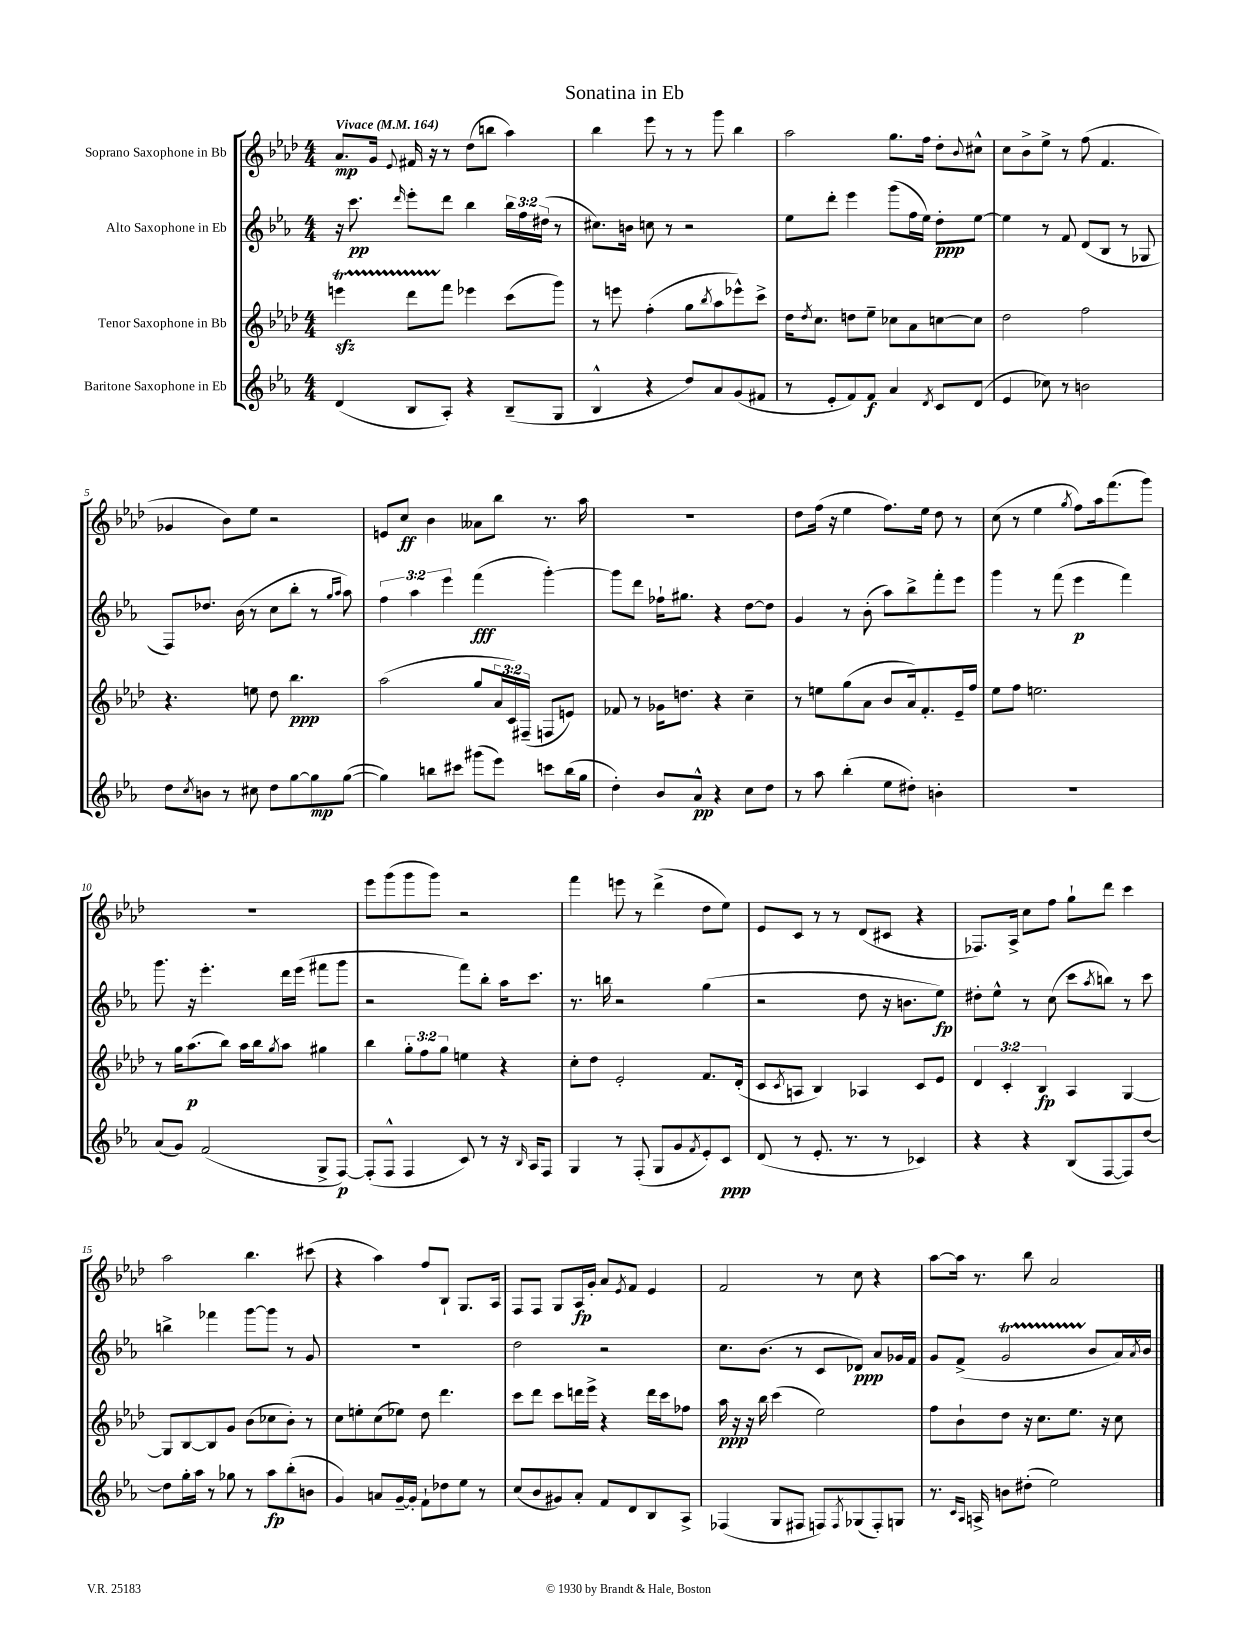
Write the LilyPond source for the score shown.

\header { title = "Sonatina in Eb" }
<<
\new StaffGroup <<
\new Staff = "s0" \with { instrumentName = "Soprano Saxophone in Bb" } {
    \clef treble \key aes \major \numericTimeSignature \time 4/4 \tempo "Vivace" 4 = 164
    aes'8.\mp g'16 \appoggiatura { ees'8 } fis'16 r16 r8 des''8( b''8 aes''4) |
    bes''4 ees'''8 r8 r8 g'''8 bes''4 |
    aes''2 g''8. f''16 des''8-. \appoggiatura { bes'8 } cis''8-^ |
    c''8 bes'8-> ees''8-> r8 f''8( f'4. |
    ges'4 bes'8) ees''8 r2 |
    e'8 c''8\ff bes'4 aeses'8 bes''8 r8. aes''16 |
    R1 |
    des''8 f''16( r16 ees''4 f''8.) ees''16 des''8 r8 |
    c''8( r8 ees''4 \acciaccatura { g''8 } f''8) aes''16 f'''8.( g'''8) |
    R1 |
    ees'''8 g'''8( g'''8 g'''8) r2 |
    f'''4 e'''8 r8 des'''4->( des''8 ees''8) |
    ees'8 c'8 r8 r8 des'8( cis'8 r4 |
    fes8.) aes16-> c''8 f''8 g''8-! des'''8 c'''4 |
    aes''2 bes''4. cis'''8( |
    r4 aes''4) f''8 bes8-! g8. aes16 |
    f8 f8 g8 aes16\fp g'16-. aes'8 \acciaccatura { ees'8 } f'8 ees'4 |
    f'2 r8 c''8 r4 |
    aes''8~ aes''16 r8. bes''8 aes'2 \bar "|." |
}
\new Staff = "s1" \with { instrumentName = "Alto Saxophone in Eb" } {
    \clef treble \key ees \major \numericTimeSignature \time 4/4 \override Staff.TupletNumber.text = #tuplet-number::calc-fraction-text
    r16 c'''8.\pp \grace { d'''16 } ees'''8-. d'''8 bes''4 \tuplet 3/2 { bes''16 f''16 dis''16( } r8 |
    cis''8.) b'16 c''8 r8 r2 |
    ees''8 d'''8-. ees'''4 g'''8( f''16 ees''16) d''8-.\ppp ees''8~ |
    ees''4 r8 f'8 d'8( bes8 r8 ges8 |
    f8) des''8. bes'16( r8 c''8 bes''8-. r8 \grace { g''16 aes''16 } aes''8) |
    \tuplet 3/2 { f''4 aes''4 ees'''4 } f'''4\fff( g'''4~-.) |
    g'''8 d'''8 fes''16-! gis''8. r4 d''8~ d''8 |
    g'4 r8 bes'8-.( aes''8) bes''8-> f'''8-. ees'''8 |
    g'''4 r8 f'''8( ees'''4\p f'''4) |
    g'''8. r16 ees'''4.-. d'''16 ees'''16( fis'''8 g'''8 |
    r2 f'''8) bes''8-. aes''16 c'''8. |
    r8. b''16 r2 g''4( |
    r2 d''8 r16 b'8. ees''8\fp) |
    dis''8-. ees''8-^ r8 c''8( c'''8 \acciaccatura { aes''8 } b''8) r8 c'''8 |
    b''4-> fes'''4 g'''8~ g'''8 r8 g'8 |
    R1 |
    d''2 r2 |
    c''8. bes'8.( r8 c'8 des'8\ppp) aes'8 ges'16 f'16 |
    g'8 f'8->( g'2\startTrillSpan bes'8\stopTrillSpan aes'16) \acciaccatura { aes'8 } bes'16 \bar "|." |
}
\new Staff = "s2" \with { instrumentName = "Tenor Saxophone in Bb" } {
    \clef treble \key aes \major \numericTimeSignature \time 4/4 \override Staff.TupletNumber.text = #tuplet-number::calc-fraction-text
    e'''4\startTrillSpan\sfz des'''8 f'''8\stopTrillSpan ees'''4 c'''8( g'''8) |
    r8 e'''8 f''4-.( g''8 \acciaccatura { bes''8 } aes''8 ees'''8-^) c'''8-> |
    des''16 \acciaccatura { des''8 } c''8. d''8 ees''8-- ces''8 aes'8 c''8~ c''8 |
    des''2 f''2 |
    r4. e''8 des''8 bes''4.\ppp |
    aes''2( g''8 \tuplet 3/2 { aes'16 c'16) fis16--( } f8 e'8) |
    fes'8 r8 ges'16 d''8. r4 c''4-- |
    r8 e''8 g''8( aes'8 bes'8 aes'16) f'8.-. ees'16-- f''16 |
    ees''8 f''8 e''2. |
    r8 g''16 aes''8.\p( bes''8) aes''16 bes''16 \acciaccatura { g''8 } aes''8 gis''4 |
    bes''4 \tuplet 3/2 { g''8-. f''8 g''8 } e''4 r4 |
    c''8-. des''8 ees'2-. f'8. des'16-.( |
    c'8 \acciaccatura { c'8 } a8 bes4) aes4 c'8 ees'8 |
    \tuplet 3/2 { des'4 c'4-. bes4\fp } aes4 g4~ |
    g8 bes8~ bes8 g'8 bes'8( ces''8 bes'8-.) r8 |
    c''8 e''8-. c''8( ees''8) des''8 des'''4. |
    c'''8 des'''8 c'''8 d'''16 ees'''16-> r4 d'''16 c'''16 fes''8 |
    aes''16\ppp r16 r16 bes''16 c'''4( ees''2) |
    f''8 bes'8-! des''8 r16 c''8. ees''8. r16 c''8 \bar "|." |
}
\new Staff = "s3" \with { instrumentName = "Baritone Saxophone in Eb" } {
    \clef treble \key ees \major \numericTimeSignature \time 4/4
    d'4( bes8 aes8-.) r4 bes8--( g8 |
    bes4-^ r4 d''8) aes'8 g'8( fis'8 |
    r8 ees'8-. f'8) f'8\f aes'4 \acciaccatura { d'8 } c'8 d'8( |
    ees'4 ces''8) r8 b'2 |
    d''8 \acciaccatura { c''8 } b'8 r8 cis''8 d''8 g''8~ g''8\mp g''8~( |
    g''4) b''8 cis'''8 gis'''8( ees'''8) c'''8 b''16( g''16 |
    d''4-.) bes'8 aes'8-^\pp r4 c''8 d''8 |
    r8 aes''8 bes''4-.( ees''8 dis''8-.) b'4-. |
    R1 |
    aes'8( g'8) f'2( g8-> f8~\p) |
    f8-.( f8-^ f4 c'8) r8 r16 \grace { bes16 } aes16 f8 |
    g4 r8 f8-.( g8 g'8 \acciaccatura { f'8 } ees'8-.) c'8\ppp |
    d'8( r8 ees'8.-. r8. r8 ces'4) |
    r4 r4 bes8( f8~ f8) d''8~ |
    d''8 g''16-. aes''16 r8 ges''8 r8 aes''8\fp bes''8-.( b'8 |
    g'4) a'8 g'16~-- g'16-. f'8-! des''8 ees''8 r8 |
    c''8( bes'8 gis'8) aes'8-. f'8 d'8 bes8 aes8-> |
    fes4( g8 fis8 f8) \acciaccatura { f8 } ges8( f8-.) g8 |
    r8. \grace { c'16 aes16 } a16-> b'8 dis''8-.( ees''2) \bar "|." |
}
>>
>>
